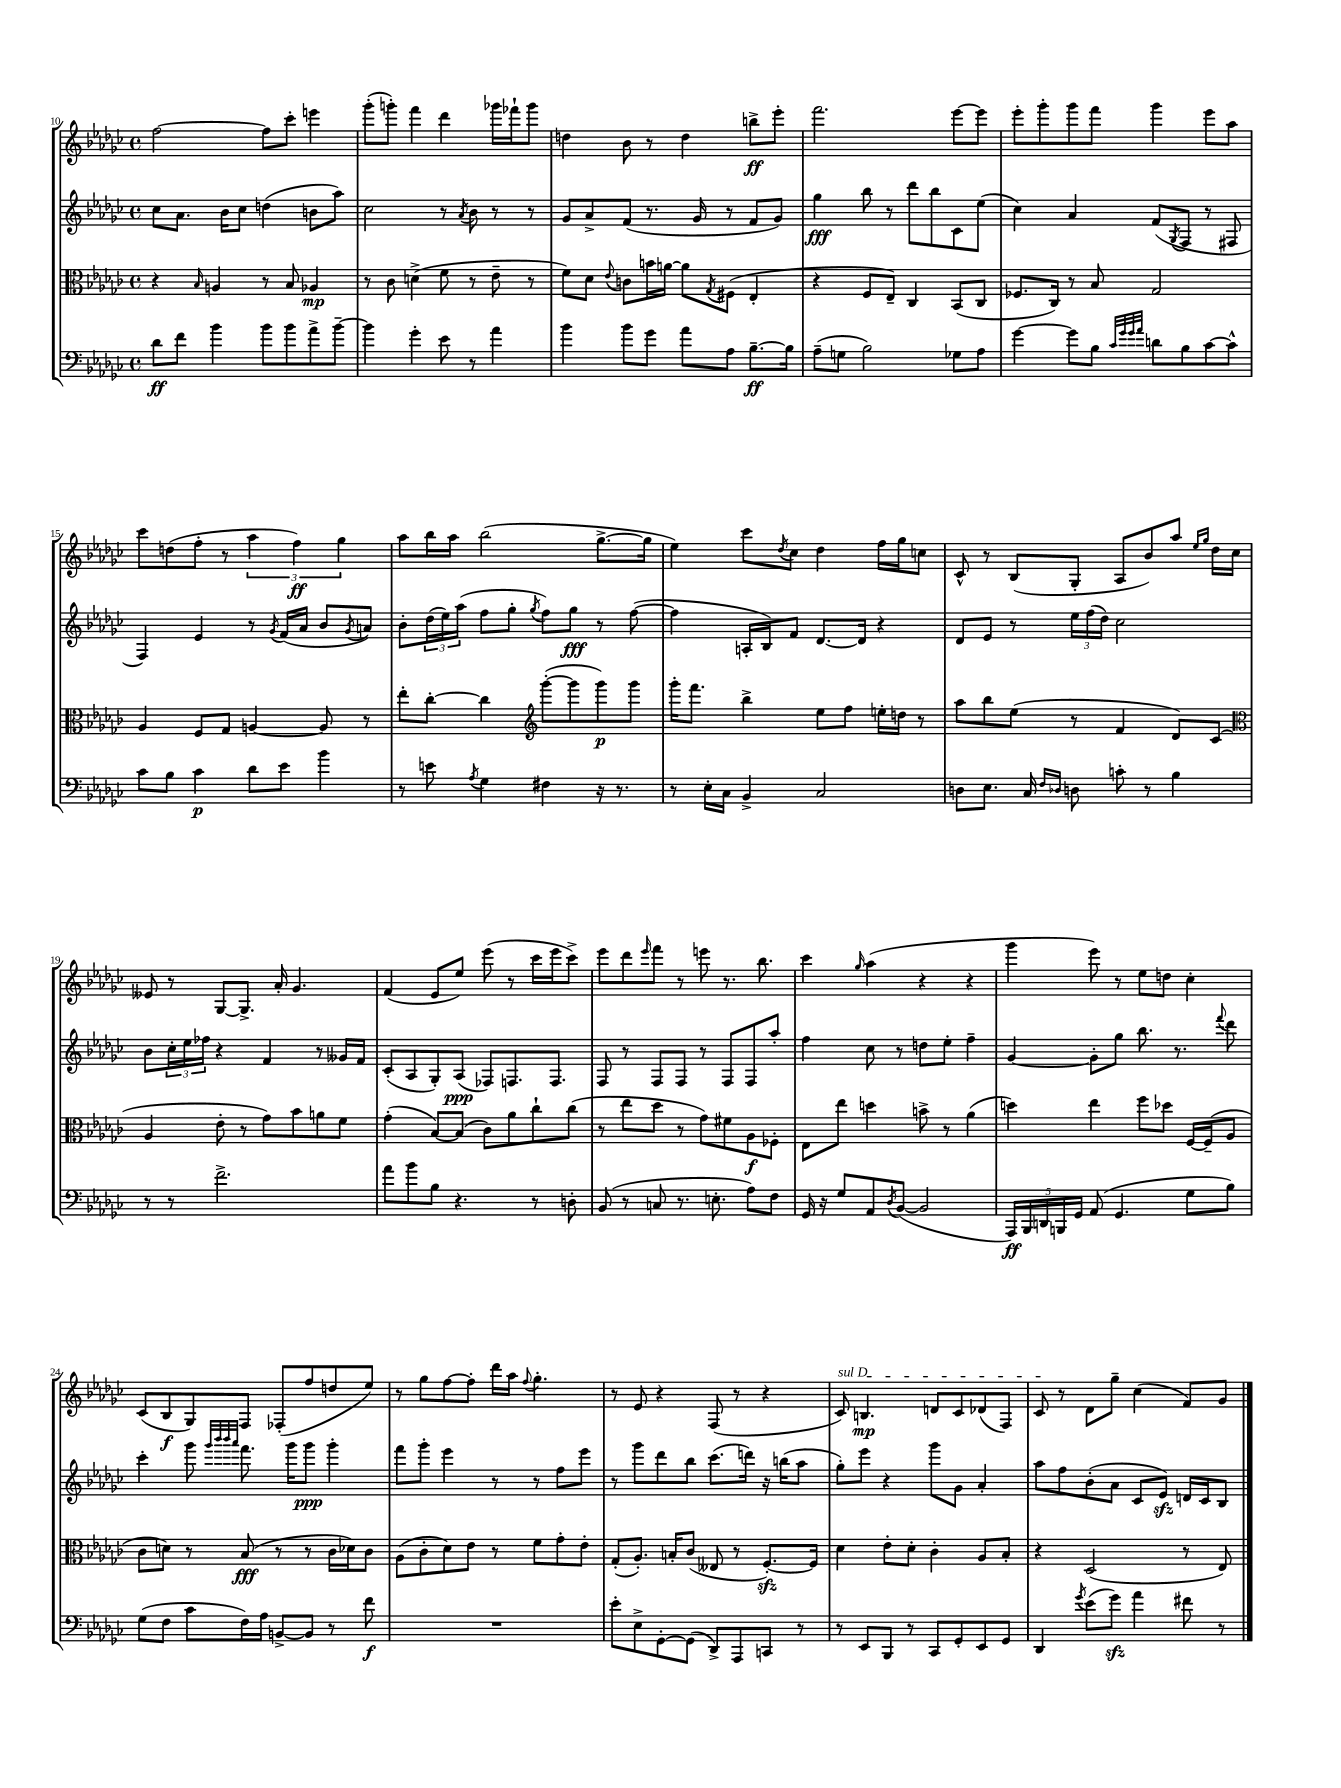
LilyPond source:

<<
\new StaffGroup <<
\new Staff = "s0" {
    \clef treble \key ges \major \defaultTimeSignature \time 4/4
    f''2~ f''8 ces'''8-. e'''4 |
    ges'''8-.( g'''8-.) f'''4 des'''4 ges'''16 fes'''16-! ges'''8 |
    d''4 bes'8 r8 d''4 b''8->\ff ees'''8-. |
    f'''2. ees'''8~ ees'''8 |
    ees'''8-. ges'''8-. ges'''8 f'''8 ges'''4 ees'''8 aes''8 |
    ces'''8 d''8( f''8-. r8 \tuplet 3/2 { aes''4 f''4\ff) ges''4 } |
    aes''8 bes''16 aes''16 bes''2( ges''8.~-> ges''16 |
    ees''4) ces'''8 \acciaccatura { des''8 } ces''8 des''4 f''16 ges''16 c''8 |
    ces'8-^ r8 bes8( ges8-. aes8 bes'8) aes''8 \grace { ees''16 ges''16 } des''16 ces''16 |
    eeses'8 r8 ges8~ ges8.-> aes'16-. ges'4. |
    f'4( ees'8 ees''8) ees'''8( r8 ces'''16 ees'''16 ces'''8->) |
    ees'''8 des'''8 \grace { ees'''16 } f'''8 r8 e'''8 r8. bes''8. |
    ces'''4 \grace { ges''16 } aes''4( r4 r4 |
    ges'''4 ees'''8) r8 ees''8 d''8 ces''4-. |
    ces'8( bes8\f ges8) f8 fes8-.( f''8 d''8 ees''8) |
    r8 ges''8 f''8~ f''8-. des'''16 aes''16 \appoggiatura { f''8 } ges''4.-. |
    r8 ees'8 r4 f8( r8 r4 |
    \once \override TextSpanner.bound-details.left.text = \markup { \italic "sul D" } ces'8\startTextSpan) b4.\mp d'8 ces'8 des'8( f8) |
    ces'8\stopTextSpan r8 des'8 ges''8-- ces''4( f'8) ges'8 \bar "|." |
}
\new Staff = "s1" {
    \clef treble \key ges \major \defaultTimeSignature \time 4/4
    ces''8 aes'8. bes'16 ces''8 d''4( b'8 aes''8) |
    ces''2 r8 \acciaccatura { aes'8 } bes'8 r8 r8 |
    ges'8 aes'8-> f'8( r8. ges'16 r8 f'8 ges'8) |
    ges''4\fff bes''8 r8 des'''8 bes''8 ces'8 ees''8( |
    ces''4) aes'4 f'8( \acciaccatura { ges8 } f8 r8 fis8 |
    f4) ees'4 r8 \acciaccatura { ges'8 } f'16( aes'16 bes'8 \acciaccatura { ges'8 } a'8) |
    bes'8-. \tuplet 3/2 { des''16( ees''16) aes''16( } f''8 ges''8-. \acciaccatura { ges''8 } f''8) ges''8\fff r8 f''8~( |
    f''4 a16-. bes16) f'8 des'8.~ des'16 r4 |
    des'8 ees'8 r8 \tuplet 3/2 { ees''16 f''16( des''16) } ces''2 |
    bes'8 \tuplet 3/2 { ces''16-. ees''16 fes''16 } r4 f'4 r8 geses'16 f'16 |
    ces'8-.( aes8 ges8-.) aes8\ppp( fes8) f8. f8. |
    f8 r8 f8 f8 r8 f8 f8 aes''8-. |
    f''4 ces''8 r8 d''8 ees''8-. f''4-- |
    ges'4~ ges'8-. ges''8 bes''8. r8. \appoggiatura { f'''8 } des'''8 |
    ces'''4-. ges'''8 \grace { ges'''32 bes'''32 bes'''32 aes'''32 } f'''8. ges'''16 ges'''8\ppp ges'''4-. |
    f'''8 ges'''8-. ees'''4 r8 r8 f''8 ees'''8 |
    r8 ges'''8 des'''8 bes''8 ces'''8.( d'''16) r16 b''16( aes''8 |
    ges''8-.) ees'''8 r4 ges'''8 ges'8 aes'4-. |
    aes''8 f''8 bes'8-.( aes'8 ces'8 ees'8\sfz) d'16 ces'16 bes8 \bar "|." |
}
\new Staff = "s2" {
    \clef alto \key ges \major \defaultTimeSignature \time 4/4
    r4 \grace { bes16 } a4 r8 bes8 aes4\mp |
    r8 ces'8 d'4->( f'8 r8 ees'8-- r8 |
    f'8) des'8 \appoggiatura { ees'8 } c'8 b'16 a'16~ a'8 \acciaccatura { ges8 } fis8( ees4-. |
    r4 f8 ees8--) ces4 bes,8( ces8 |
    fes8. ces16) r8 bes8 ges2 |
    aes4 f8 ges8 a4~ a8 r8 |
    ees''8-. ces''8~-. ces''4 \clef treble ges'''8~-.( ges'''8 ges'''8\p) ges'''8 |
    ges'''16-. f'''8. bes''4-> ees''8 f''8 e''16-. d''16 r8 |
    aes''8 bes''8 ees''8( r8 f'4 des'8) ces'8( |
    \clef alto aes4 ees'8-. r8 ges'8) bes'8 a'8 f'8 |
    ges'4-.( bes8~) bes8( ces'8) aes'8 ces''8-! ces''8( |
    r8 ees''8 des''8 r8 ges'8) fis'8 aes8\f fes8-. |
    ees8 ees''8 d''4 b'8-> r8 aes'4( |
    d''4) ees''4 f''8 des''8 f16~ f16--( aes8 |
    ces'8 d'8) r8 bes8\fff( r8 r8 ces'16 des'16) ces'8 |
    aes8( ces'8-. des'8) ees'8 r8 f'8 ges'8-. ees'8-. |
    ges8-.( aes8.-.) b16-. ces'8( eeses8 r8 f8.~-.\sfz) f16 |
    des'4 ees'8-. des'8-. ces'4-. aes8 bes8-. |
    r4 des2( r8 ees8) \bar "|." |
}
\new Staff = "s3" {
    \clef bass \key ges \major \defaultTimeSignature \time 4/4
    des'8\ff f'8 bes'4 bes'8 bes'8 aes'8-> bes'8~-- |
    bes'4 ges'4-. ees'8 r8 aes'4 |
    bes'4 bes'8 ges'8 aes'8 aes8 bes8.~--\ff bes16 |
    aes8--( g8 bes2) ges8 aes8 |
    ges'4~ ges'8 bes8 \grace { ces'32 ges'32 ges'32 aes'32 } d'8 bes8 ces'8~ ces'8-^ |
    ces'8 bes8 ces'4\p des'8 ees'8 bes'4 |
    r8 e'8 \acciaccatura { aes8 } ges4 fis4 r16 r8. |
    r8 ees16-. ces16 bes,4-> ces2 |
    d8 ees8. ces16 \grace { f16 des16 } d8 c'8-. r8 bes4 |
    r8 r8 f'2.-> |
    aes'8 bes'8 bes8 r4. r8 d8-. |
    bes,8( r8 c8 r8. e8.-. aes8) f8 |
    ges,16 r16 ges8 aes,8 \acciaccatura { des8 } bes,8~( bes,2 |
    \tuplet 5/4 { aes,,16\ff) bes,,16 d,16 b,,16 ges,16 } aes,8( ges,4. ges8 bes8) |
    ges8( f8 ces'8 f16) aes16 b,8~-> b,8 r8 f'8\f |
    R1 |
    ees'8-. ees8-> ges,8~-. ges,8( des,8->) aes,,8 c,8 r8 |
    r8 ees,8 bes,,8 r8 ces,8 ges,8-. ees,8 ges,8 |
    des,4 \acciaccatura { ges'8 } ees'8( ges'8\sfz) aes'4 fis'8 r8 \bar "|." |
}
>>
>>
\layout { \context { \Score currentBarNumber = #10 } }
